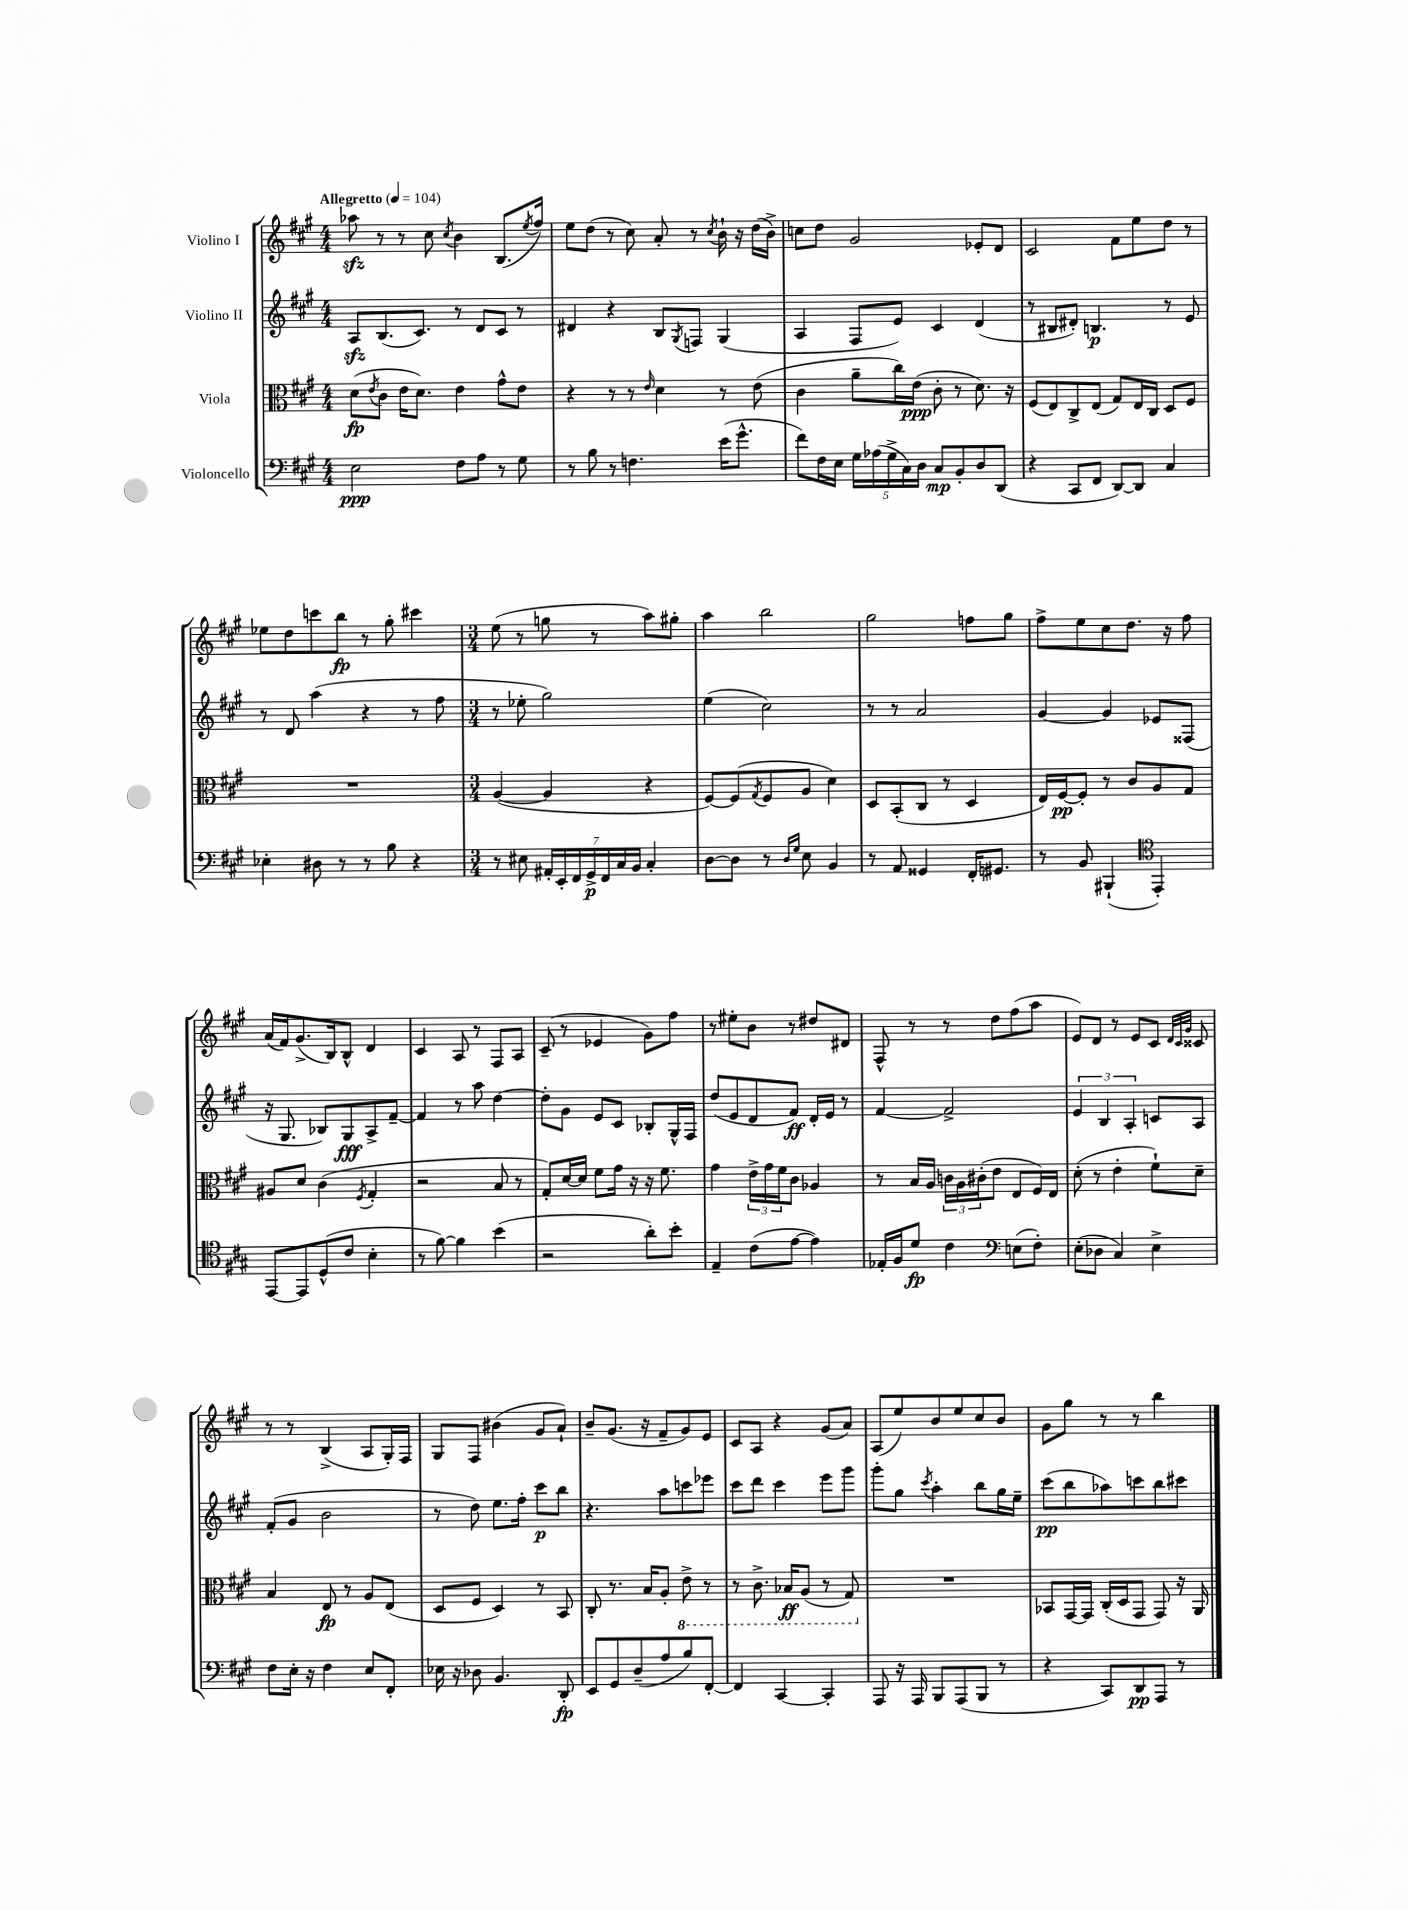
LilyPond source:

<<
\new StaffGroup <<
\new Staff = "s0" \with { instrumentName = "Violino I" } {
    \clef treble \key a \major \numericTimeSignature \time 4/4 \tempo "Allegretto" 4 = 104
    aes''8\sfz r8 r8 cis''8 \acciaccatura { cis''8 } b'4 b8.( \acciaccatura { e''8 } fis''16) |
    e''8 d''8( r8 cis''8) a'8-. r8 \acciaccatura { cis''8 } b'16-! r16 d''16( b'16->) |
    c''8 d''8 gis'2 ees'8-. d'8 |
    cis'2 fis'8 e''8 d''8 r8 |
    ees''8 d''8 c'''8 b''8\fp r8 gis''8-. cis'''4 |
    \numericTimeSignature \time 3/4 e''8( r8 g''8 r8 a''8) gis''8-. |
    a''4 b''2 |
    gis''2 f''8 gis''8 |
    fis''8-> e''8 cis''8 d''8. r16 fis''8 |
    a'16( fis'16) gis'8.->( b16) b8-^ d'4 |
    cis'4 a8 r8 fis8 a8 |
    cis'8--( r8 ees'4 gis'8) fis''8 |
    r8 eis''8-. b'8 r8 dis''8 dis'8 |
    fis8-^ r8 r8 d''8 fis''8( a''8 |
    e'8) d'8 r8 e'8 cis'8 \grace { d'32 cis'32 gis'32 } cisis'8 |
    r8 r8 b4->( a8 gis16-.) fis16 |
    gis8 fis8 bis'4( gis'8 a'8-!) |
    b'8-- gis'8.( r16 fis'8-- gis'8) e'8 |
    cis'8 a8 r4 gis'8( a'8) |
    a8( e''8) b'8 e''8 cis''8 b'8 |
    gis'8 gis''8 r8 r8 b''4 \bar "|." |
}
\new Staff = "s1" \with { instrumentName = "Violino II" } {
    \clef treble \key a \major \numericTimeSignature \time 4/4
    a8\sfz b8.( cis'8.) r8 d'8 cis'8 r8 |
    dis'4 r4 b8 \acciaccatura { gis8 } f8 gis4( |
    a4 fis8 e'8) cis'4 d'4( |
    r8 bis8 dis'8-.) b4.\p r8 e'8 |
    r8 d'8 a''4( r4 r8 fis''8 |
    \numericTimeSignature \time 3/4 r8 ees''8-. gis''2) |
    e''4( cis''2) |
    r8 r8 a'2 |
    gis'4~ gis'4 ees'8 fisis8( |
    r16 gis8. bes8) gis8\fff a8-> fis'8~-- |
    fis'4 r8 a''8 d''4~ |
    d''8-. gis'8 e'8 cis'8 bes8-. gis16-^ fis16 |
    d''8( e'8 d'8 fis'8\ff) d'16-. e'16 r8 |
    fis'4~ fis'2-> |
    \tuplet 3/2 { e'4 b4 a4-. } c'8 a8 |
    fis'8-.( gis'8 b'2 |
    r8 d''8) e''8. fis''16-. cis'''8\p b''8 |
    r4. a''8 c'''8 ees'''8 |
    cis'''8 d'''8 cis'''4 e'''8 gis'''8 |
    gis'''8-. gis''8 \acciaccatura { cis'''8 } a''4-. b''8 gis''16 e''16-- |
    cis'''8\pp( b''8 aes''8) c'''8 b''8 cis'''8 \bar "|." |
}
\new Staff = "s2" \with { instrumentName = "Viola" } {
    \clef alto \key a \major \numericTimeSignature \time 4/4
    d'8\fp( \acciaccatura { e'8 } cis'8 e'16 d'8.) e'4 gis'8-^ e'8 |
    r4 r8 r8 \grace { e'16 } d'4 r8 e'8( |
    cis'4 a'8-- cis''16) e'16\ppp( cis'8-. r8 d'8.) r16 |
    fis8( e8) cis8-> e8( gis8) e16 cis16 d8 fis8 |
    R1 |
    \numericTimeSignature \time 3/4 a4~( a4 r4 |
    fis8~) fis8( \acciaccatura { gis8 } fis8 a8 d'4) |
    d8 b,8-.( cis8 r8 d4 |
    e16) fis16~\pp fis8-. r8 cis'8 a8 gis8 |
    ais8 d'8 cis'4( \acciaccatura { fis8 } gis4-. |
    r2 b8 r8 |
    gis8-.) d'16~ d'16 fis'8 gis'16 r16 r16 fis'8. |
    gis'4 \tuplet 3/2 { e'16-> gis'16 fis'16 } cis'8 aes4 |
    r8 b16 a16 \tuplet 3/2 { c'16 a16 cis'16-.( } e'8 e8 fis16) e16 |
    d'8-.( r8 e'4-. fis'8-!) d'8-- |
    b4 e8\fp r8 a8 e8( |
    d8 fis8 d4) r8 b,8 |
    cis8-. r8. b16 a8-. \ottava #-1 e8-> r8 |
    r8 cis8.-> bes,16\ff a,8( r8 gis,8) \ottava #0 |
    R2. |
    bes,8 gis,16~ gis,16 cis16-.( d16 gis,8 gis,8) r16 a,16 \bar "|." |
}
\new Staff = "s3" \with { instrumentName = "Violoncello" } {
    \clef bass \key a \major \numericTimeSignature \time 4/4
    e2\ppp fis8 a8 r8 gis8 |
    r8 b8 r8 f4. e'16( gis'8.-^ |
    fis'8) fis16 e16 \tuplet 5/4 { gis16 aes16( gis16-> cis16) d16 } cis8\mp b,8-. d8 d,8( |
    r4 cis,8 fis,8 d,8~) d,8 cis4 |
    ees4-. dis8 r8 r8 b8 r4 |
    \numericTimeSignature \time 3/4 r8 eis8 \tuplet 7/4 { ais,16-. e,16-. fis,16 gis,16->\p fis,16 cis16 b,16 } cis4-. |
    d8~ d8 r8 \grace { d16 gis16 } e8 b,4 |
    r8 a,8 gisis,4 fis,16-. gis,8. |
    r8 b,8 bis,,4-!( \clef tenor e,4-.) |
    e,8~ e,8 d8-^( cis'8 b4-. |
    r8 fis'8~) fis'4 b'4( |
    r2 a'8-.) b'8-. |
    e4-- cis'8( e'8~ e'4) |
    ees16-. fis16 d'8\fp cis'4 \clef bass e8( fis8-.) |
    e8-.( des8 cis4) e4-> |
    fis8 e16-. r16 fis4 e8 fis,8-. |
    ees16 r16 des8 b,4. d,8-.\fp |
    e,8 gis,8 d8--( a8 b8) fis,8~-. |
    fis,4 cis,4~ cis,4-. |
    a,,8 r16 a,,16 b,,8 a,,8( b,,8 r8 |
    r4 cis,8) d,8\pp a,,8 r8 \bar "|." |
}
>>
>>
\layout { \context { \Score \remove "Bar_number_engraver" } }
